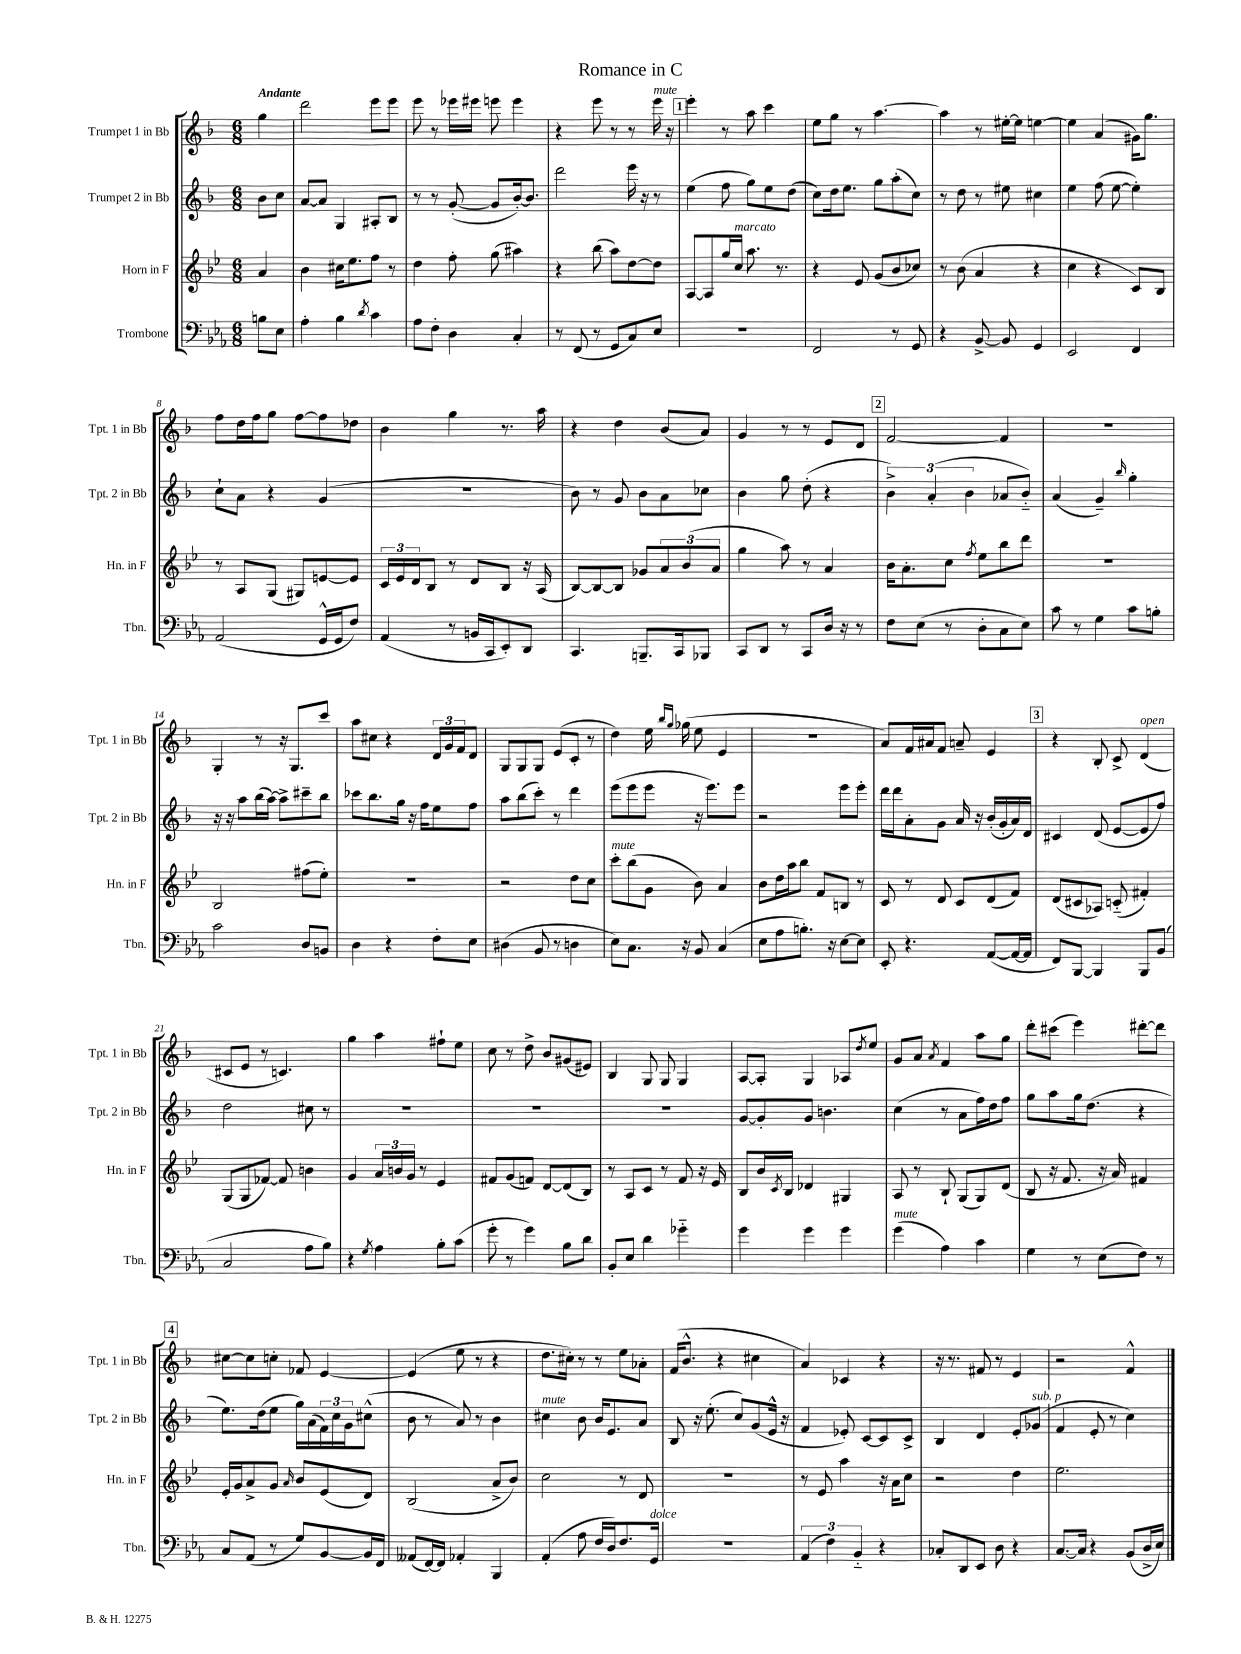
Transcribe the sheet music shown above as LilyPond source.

\header { title = "Romance in C" }
<<
\new StaffGroup <<
\new Staff = "s0" \with { instrumentName = "Trumpet 1 in Bb" shortInstrumentName = "Tpt. 1 in Bb" } {
    \clef treble \key f \major \numericTimeSignature \time 6/8 \partial 4 \tempo "Andante"
    g''4 |
    d'''2 e'''8 e'''8 |
    e'''8 r8 ees'''16 eis'''16 e'''8 e'''4 |
    r4 e'''8 r8 r8 e'''16^\markup { \italic "mute" } r16 |
    \mark \markup { \box "1" } e'''4-. r8 a''8 c'''4 |
    e''8 g''8 r8 a''4.~ |
    a''4 r8 eis''16~-. eis''16 e''4~ |
    e''4 a'4( gis'16) g''8. |
    f''8 d''16 f''16 g''8 f''8~ f''8 des''8 |
    bes'4 g''4 r8. a''16 |
    r4 d''4 bes'8( a'8) |
    g'4 r8 r8 e'8 d'8 |
    \mark \markup { \box "2" } f'2~ f'4 |
    R2. |
    g4-. r8 r16 g8. c'''8 |
    a''8 cis''8 r4 \tuplet 3/2 { d'16 g'16 f'16 } d'8 |
    g8 g8 g8 e'8( c'8-. r8 |
    d''4) e''16 \grace { bes''16 g''16 } ges''16( e''8 e'4 |
    R2. |
    a'8) f'16 ais'16 f'8 a'8-- e'4 |
    \mark \markup { \box "3" } r4 bes8-. c'8-> d'4^\markup { \italic "open" }( |
    cis'8 e'8 r8 c'4.) |
    g''4 a''4 fis''8-! e''8 |
    c''8 r8 d''8-> bes'8 gis'8( eis'8) |
    bes4 g8 g8 g4 |
    a8~ a8-. g4 aes8 \acciaccatura { d''8 } e''8 |
    g'8 a'8 \acciaccatura { a'8 } f'4 a''8 g''8 |
    d'''8-. cis'''8( e'''4) dis'''8~-. dis'''8 |
    \mark \markup { \box "4" } cis''8~ cis''8 c''8-. fes'8 e'4~ |
    e'4( e''8 r8 r4 |
    d''8. cis''16-.) r8 r8 e''8 aes'8-. |
    f'16( bes'8.-^ r4 cis''4 |
    a'4) ces'4 r4 |
    r16 r8. fis'8 r8 e'4 |
    r2 f'4-^ \bar "|." |
}
\new Staff = "s1" \with { instrumentName = "Trumpet 2 in Bb" shortInstrumentName = "Tpt. 2 in Bb" } {
    \clef treble \key f \major \numericTimeSignature \time 6/8 \partial 4
    bes'8 c''8 |
    a'8~ a'8 g4 ais8-. bes8 |
    r8 r8 g'8~-.( g'8 bes'16~-.) bes'8. |
    d'''2 e'''16 r16 r8 |
    \mark \markup { \box "1" } e''4( f''8 g''8) e''8 d''8( |
    c''8) d''16 e''8. g''8 a''8-.( c''8) |
    r8 d''8 r8 eis''8 cis''4 |
    e''4 f''8( e''8~ e''4-.) |
    c''8-! a'8 r4 g'4( |
    R2. |
    bes'8) r8 g'8 bes'8 a'8 ces''8 |
    bes'4 g''8 d''8-.( r4 |
    \mark \markup { \box "2" } \tuplet 3/2 { bes'4->) a'4-.( bes'4 } aes'8 bes'8-_) |
    a'4( g'4--) \grace { bes''16 } g''4-. |
    r16 r16 a''8 bes''16( a''16~) a''8-> cis'''8-- bes''8 |
    ces'''8 bes''8. g''16 r16 f''16 e''8 f''8 |
    a''8 bes''8( c'''8-.) r8 d'''4 |
    e'''8( e'''8 e'''8 r16 e'''8.) e'''8 |
    r2 e'''8 e'''8-. |
    d'''16 d'''16 a'8-. g'8 a'16 r16 bes'16-.( g'16-. a'16) d'16 |
    \mark \markup { \box "3" } cis'4 d'8( e'8~ e'8 f''8) |
    d''2 cis''8 r8 |
    R2. |
    R2. |
    R2. |
    g'8~ g'8-. g'8 b'4. |
    c''4( r8 a'8 f''16) d''16 f''8 |
    g''8 a''8 g''16 d''8.( r4 |
    \mark \markup { \box "4" } e''8.) d''16( e''8 g''16) a'16( \tuplet 3/2 { f'16) c''16 g'16 } cis''8-^( |
    bes'8 r8 a'8) r8 bes'4 |
    cis''4^\markup { \italic "mute" } bes'8 bes'16 e'8. a'8 |
    bes8 r16 e''8.-.( c''8) g'8( e'16-^ r16 |
    f'4 ees'8-.) c'8~ c'8 c'8-> |
    bes4 d'4 e'8-. ges'8^\markup { \italic "sub. p" }( |
    f'4 e'8-. r8 c''4) \bar "|." |
}
\new Staff = "s2" \with { instrumentName = "Horn in F" shortInstrumentName = "Hn. in F" } {
    \clef treble \key bes \major \numericTimeSignature \time 6/8 \partial 4
    a'4 |
    bes'4 cis''16 ees''8. f''8 r8 |
    d''4 f''8-. g''8( ais''4) |
    r4 bes''8( a''8) d''8~ d''8 |
    \mark \markup { \box "1" } a8~ a8 g''16 c''16^\markup { \italic "marcato" } a''8. r8. |
    r4 ees'8 g'8( bes'8 ces''8) |
    r8 bes'8( a'4 r4 |
    c''4 r4 c'8) bes8 |
    r8 a8 g8( gis8) e'8~ e'8 |
    \tuplet 3/2 { c'16 ees'16 d'16 } bes8 r8 d'8 bes8 r16 a16( |
    bes8~) bes8~ bes8 ges'8 \tuplet 3/2 { a'8 bes'8( a'8 } |
    g''4 a''8) r8 a'4 |
    \mark \markup { \box "2" } bes'16 a'8.-. c''8 \acciaccatura { f''8 } ees''8 bes''8 d'''8 |
    R2. |
    bes2 fis''8( ees''8-.) |
    R2. |
    r2 d''8 c''8 |
    c'''8-.^\markup { \italic "mute" } bes''8( g'8 bes'8) a'4 |
    bes'8 d''16 a''16 bes''8 f'8 b8 r8 |
    c'8 r8 d'8 c'8 d'8( f'8) |
    \mark \markup { \box "3" } d'8( cis'8 aes8) c'8-_( fis'4-.) |
    g8( g8 fes'8~) fes'8 b'4 |
    g'4 \tuplet 3/2 { a'16 b'16 g'16 } r8 ees'4 |
    fis'8 g'8( f'8) d'8~ d'8( bes8) |
    r8 a8 c'8 r8 f'8 r16 ees'16 |
    bes8 bes'16 \acciaccatura { c'8 } bes16 des'4 gis4 |
    a8 r8 bes8-! g8( g8) d'8( |
    bes8 r16 f'8. r16 a'16) fis'4 |
    \mark \markup { \box "4" } ees'16-. g'16 a'8-> g'8 \grace { a'16 } bes'8 ees'8( d'8) |
    bes2( a'8-> bes'8) |
    c''2 r8 d'8 |
    R2. |
    r8 ees'8 a''4 r16 a'16 c''8 |
    r2 d''4 |
    ees''2. \bar "|." |
}
\new Staff = "s3" \with { instrumentName = "Trombone" shortInstrumentName = "Tbn." } {
    \clef bass \key ees \major \numericTimeSignature \time 6/8 \partial 4
    b8 ees8 |
    aes4-. bes4 \acciaccatura { d'8 } c'4 |
    aes8 f8-. d4 c4-. |
    r8 f,8( r8 g,8 c8) ees8 |
    \mark \markup { \box "1" } R2. |
    f,2 r8 g,8 |
    r4 bes,8~-> bes,8 g,4 |
    ees,2 f,4 |
    aes,2( g,16-^ g,16 f8) |
    aes,4( r8 b,16 c,16 ees,8-.) d,8 |
    c,4. b,,8.-- c,16 bes,,8 |
    c,8 d,8 r8 c,8 d16 r16 r8 |
    \mark \markup { \box "2" } f8 ees8( r8 d8-. c8 ees8) |
    c'8 r8 g4 c'8 b8-. |
    c'2 d8 b,8 |
    d4 r4 f8-. ees8 |
    dis4( bes,8 r8 d4 |
    ees8) c8. r16 bes,8 c4( |
    ees8 aes8 b8.-.) r16 ees8~ ees8 |
    ees,8-. r4. aes,8~( aes,16~ aes,16 |
    \mark \markup { \box "3" } f,8) bes,,8~ bes,,4 bes,,8 bes,8( |
    c2 aes8 bes8) |
    r4 \acciaccatura { g8 } aes4 bes8-. c'8( |
    g'8-. r8 g'4) bes8 d'8 |
    bes,8-. ees8 d'4 ges'4-_ |
    g'4 g'4 g'4 |
    g'4^\markup { \italic "mute" }( aes4) c'4 |
    g4 r8 ees8( f8) r8 |
    \mark \markup { \box "4" } c8 aes,8( r8 g8) bes,8~ bes,16 f,16 |
    aeses,8( f,16~) f,16 aes,4-. bes,,4 |
    aes,4-.( aes8 f16 d16) f8. g,16^\markup { \italic "dolce" } |
    R2. |
    \tuplet 3/2 { aes,4( f4) bes,4-_ } r4 |
    ces8-. d,8 ees,8 d8 r4 |
    c8.~ c16 r4 bes,8( d16-> ees16) \bar "|." |
}
>>
>>
